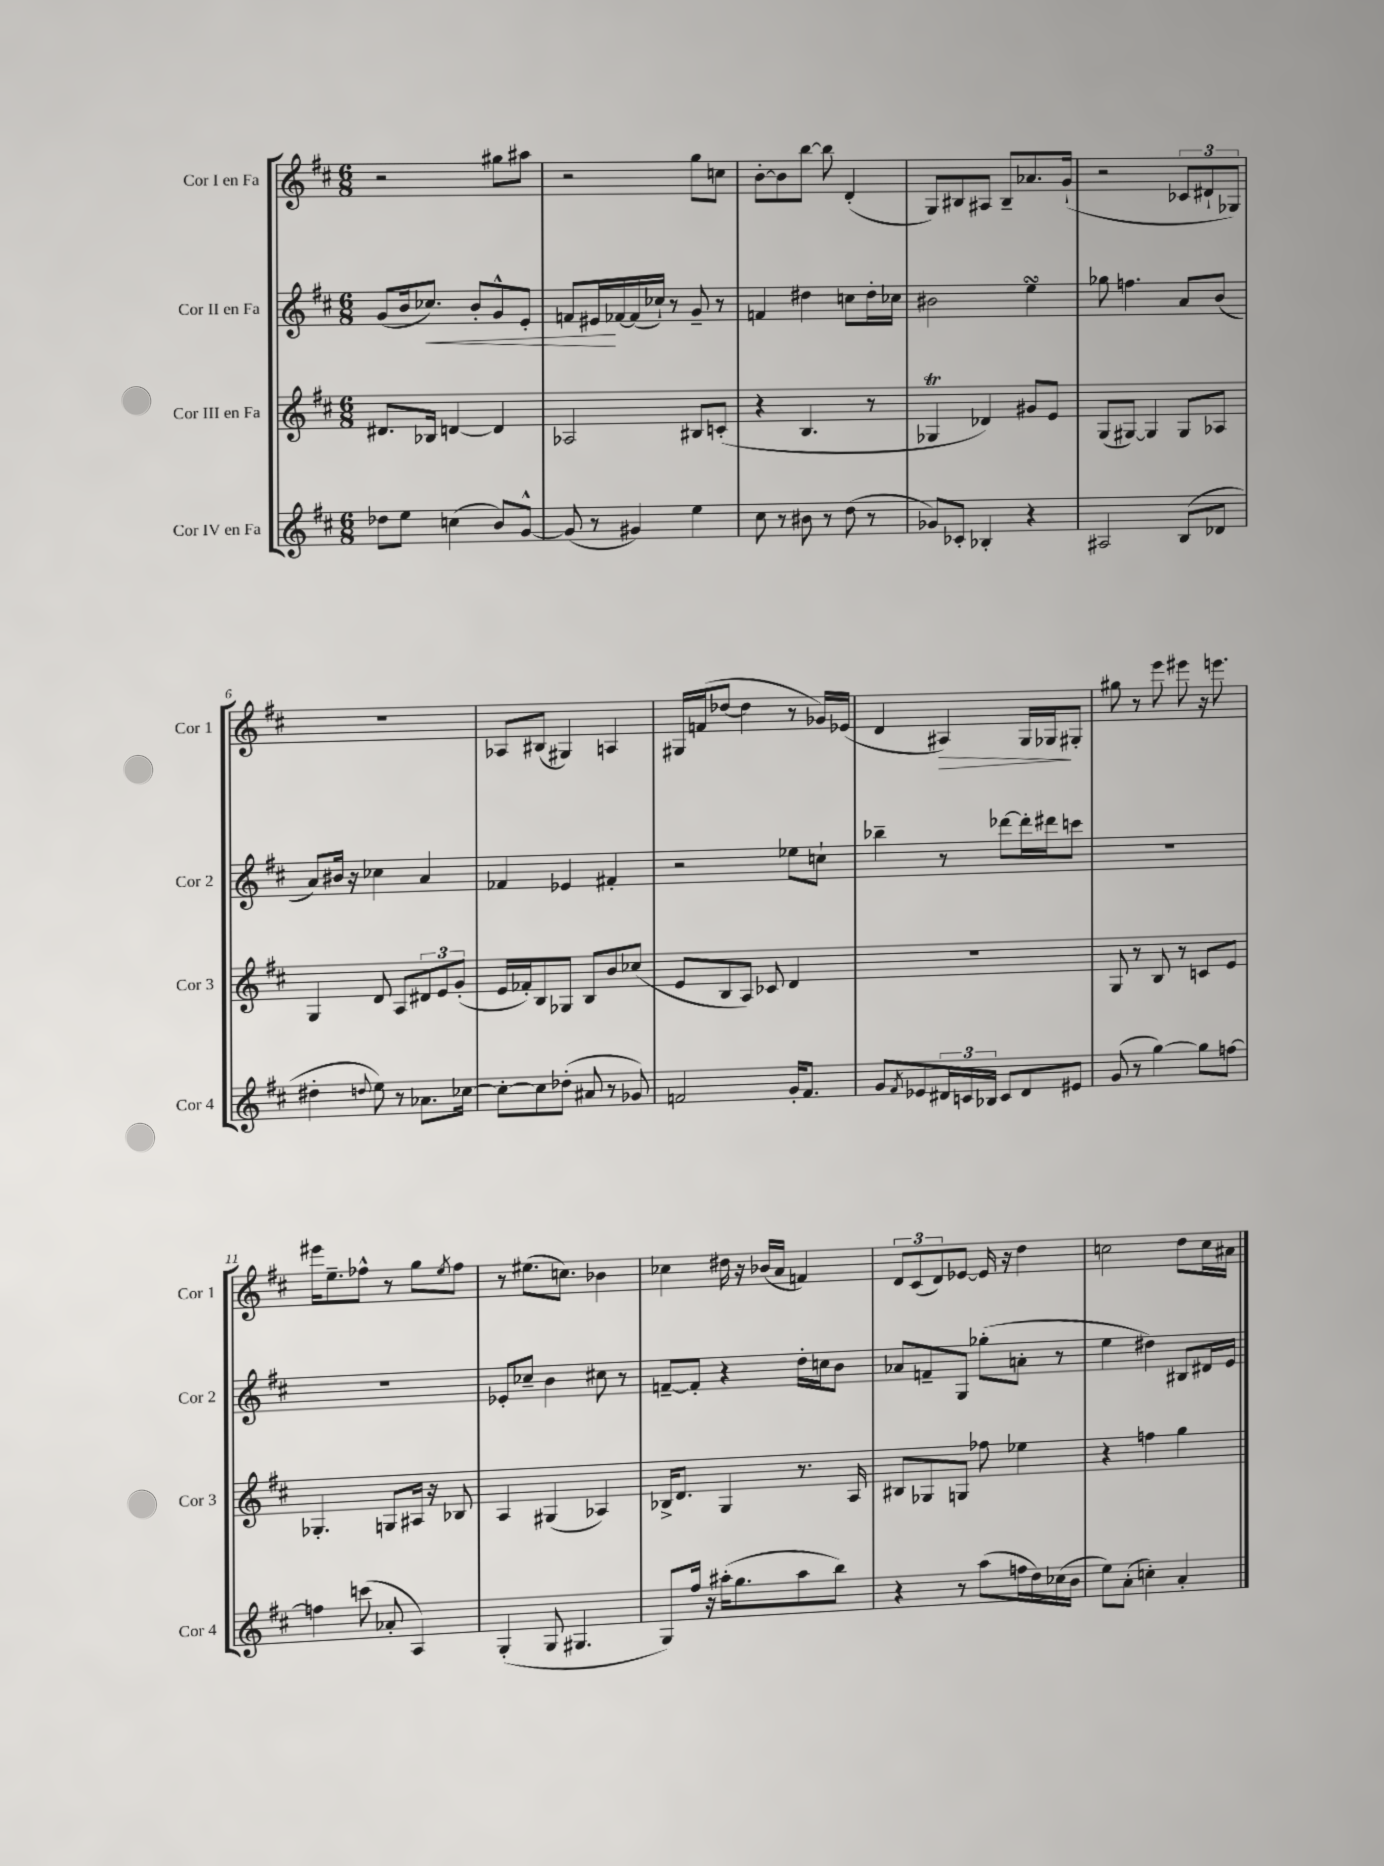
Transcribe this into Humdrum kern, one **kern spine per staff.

**kern	**kern	**kern	**dynam	**kern	**dynam
*part4	*part3	*part2	*part2	*part1	*part1
*staff4	*staff3	*staff2	*staff2	*staff1	*staff1
*I"Cor IV en Fa	*I"Cor III en Fa	*I"Cor II en Fa	*	*I"Cor I en Fa	*
*I'Cor 4	*I'Cor 3	*I'Cor 2	*	*I'Cor 1	*
*clefG2	*clefG2	*clefG2	*	*clefG2	*
*k[f#c#]	*k[f#c#]	*k[f#c#]	*	*k[f#c#]	*
*M6/8	*M6/8	*M6/8	*	*M6/8	*
=1	=1	=1	=1	=1	=1
8dd-X\L	8.d#X/L	(8g/L	.	2r	.
8ee\J	.	16b/k	.	.	.
!	!	!	!LO:HP:b	!	!
.	16B-X/Jk	8.cc-X/J)	<	.	.
(4ccn\	[4dn/	.	.	.	.
.	.	8b'/L	.	.	.
8b/L)	4d/]	8g^^/	.	8gg#X\L	.
[8g^^/J	.	8e'/J	.	8aa#X\J	.
=2	=2	=2	=2	=2	=2
(8g/]	2A-X/	8fn/L	.	2r	.
8r	.	16e#X/L	.	.	.
.	.	[16f-X/	[	.	.
4g#X/)	.	(16f-/]	.	.	.
.	.	16cc-X`/JJ)	.	.	.
.	.	8r	.	.	.
4ee\	8B#X/L	8g~/	.	8gg\L	.
.	(8cn'/J	8r	.	8ccn\J	.
=3	=3	=3	=3	=3	=3
8cc#\	4r	4fn/	.	[8b'\L	.
8r	.	.	.	8b\]	.
8b#X\	4.B/	4dd#X\	.	[8bb\J	.
8r	.	.	.	8bb\]	.
(8dd\	.	8ccn\L	.	(4d'/	.
8r	8r	16dd#'\L	.	.	.
.	.	16cc-X\JJ	.	.	.
=4	=4	=4	=4	=4	=4
8g-X/L)	4G-XT/	2b#X\	.	8G/L)	.
8c-X'/J	.	.	.	8B#X/	.
4B-X'/	4d-X/)	.	.	8A#X/J	.
.	.	.	.	8B#~/L	.
4r	8g#X/L	4eesSSS\	.	8.a-X/	.
.	8e/J	.	.	.	.
.	.	.	.	(16g`/Jk	.
=5	=5	=5	=5	=5	=5
2A#X/	(8G/L	8gg-X\	.	2r	.
.	[8G#X/J)	4.ffn\	.	.	.
.	4G#/]	.	.	.	.
(8B/L	8G#/L	8a/L	.	12c-X/L	.
.	.	.	.	12d#X`/	.
8d-X/J	8A-X/J	(8b/J	.	.	.
.	.	.	.	12G-X/J)	.
!!LO:LB:g=z
=6	=6	=6	=6	=6	=6
4dd#X'\	4G/	8a/L)	.	2.r	.
.	.	16b#X/Jk	.	.	.
.	.	16r	.	.	.
8qqddn/	.	.	.	.	.
8ee\)	8d/	4cc-X\	.	.	.
8r	8A/L	.	.	.	.
8.a-X\L	12d#X/	4a/	.	.	.
.	12e/	.	.	.	.
.	(12g'/J	.	.	.	.
[16cc-X\Jk	.	.	.	.	.
=7	=7	=7	=7	=7	=7
8cc-'\L_	16e/LL	4f-X/	.	8A-X/L	.
.	16f-X'/J)	.	.	.	.
8cc-\]	8B/	.	.	(8B#X/J	.
(8dd-X'\J	8G-X/J	4e-X/	.	4G#X/)	.
8a#X/	8B/L	.	.	.	.
8r	8b/	4f#X'/	.	4An/	.
8g-X/)	(8cc-X/J	.	.	.	.
=8	=8	=8	=8	=8	=8
2fn/	8e/L	2r	.	16G#X/LL	.
.	.	.	.	(16fn/J	.
.	8B/	.	.	[8dd-X/J	.
.	8A/J)	.	.	4dd-\]	.
.	8c-X/	.	.	.	.
16g'/KL	4d/	8ee-X\L	.	8r	.
8.f/J	.	.	.	.	.
.	.	8ccn`\J	.	16g-X/LL)	.
.	.	.	.	(16e-X/JJ	.
=9	=9	=9	=9	=9	=9
8g/L	2.r	4bb-X~\	.	4d/	.
8qf#/	.	.	.	.	.
8e-X/	.	.	.	.	.
!	!	!	!	!	!LO:HP:b
24d#X/L	.	8r	.	4A#X/)	>
24cn/	.	.	.	.	.
24B-X/JJ	.	.	.	.	.
8c/L	.	[8ddd-X\L	.	.	.
8d#/	.	16ddd-'\L]	.	16G/LL	.
.	.	16ddd#X\J	.	16G-X/J	.
8e#X/J	.	8cccn\J	.	8G#X'/J	]
=10	=10	=10	=10	=10	=10
(8g/	8G/	2.r	.	8gg#X\	.
8r	8r	.	.	8r	.
[4gg\)	8B/	.	.	8eee\	.
.	8r	.	.	8eee#X\	.
8gg\L]	8cn/L	.	.	16r	.
.	.	.	.	8.eeen\	.
[8ffn\J	8e/J	.	.	.	.
!!LO:LB:g=z
=11	=11	=11	=11	=11	=11
4ffn\]	4.G-X'/	2.r	.	16eee#X\KL	.
.	.	.	.	8.ee~\	.
(8cccn\	.	.	.	8ff-X^^\J	.
8a-X'/	8Gn/L	.	.	8r	.
4A/)	16A#X/Jk	.	.	8gg\L	.
.	16r	.	.	.	.
.	.	.	.	8qee/	.
.	8B-X/	.	.	8ff-\J	.
=12	=12	=12	=12	=12	=12
(4G'/	4A/	8e-X'/L	.	8r	.
.	.	8cc-X~/J	.	(8.ee#X\L	.
8G/	(4G#X/	4b\	.	.	.
.	.	.	.	8.ccn\J)	.
4.G#X/	.	.	.	.	.
.	4A-X/)	8cc#X\	.	4b-X\	.
.	.	8r	.	.	.
=13	=13	=13	=13	=13	=13
8G/L)	16B-X^/KL	[8fn~/L	.	4cc-X\	.
.	8.d/J	.	.	.	.
16ff#/Jk	.	8f'/J]	.	.	.
16r	.	.	.	.	.
(16aa#X'\KL	4G/	4r	.	16dd#X\	.
8.gg\	.	.	.	16r	.
.	.	.	.	(16b-X/LL	.
.	.	.	.	16a/JJ	.
8aa#\	8.r	16dd'\LL	.	4fn/)	.
.	.	16ccn\J	.	.	.
8bb\J)	.	8b\J	.	.	.
.	16A/	.	.	.	.
=14	=14	=14	=14	=14	=14
4r	8B#X/L	8a-X/L	.	12d/L	.
.	.	.	.	(12c#/	.
.	8G-X/	8fn~/	.	.	.
.	.	.	.	12d/)	.
8r	8Gn/J	8G/J	.	[8e-X/J	.
(8aa\L	8ff-X\	(8gg-X'\L	.	16e-/]	.
.	.	.	.	16r	.
16ffn\L	4ee-X\	8an'\J	.	4dd\	.
16dd\)	.	.	.	.	.
(16cc-X\	.	8r	.	.	.
16b\JJ	.	.	.	.	.
=15	=15	=15	=15	=15	=15
8ee\L)	4r	4ee\	.	2ccn\	.
(8a'\J	.	.	.	.	.
4ccn'\)	4ffn\	4dd#X\)	.	.	.
4a'/	4gg\	8B#X/L	.	8dd\L	.
.	.	16d#X/L	.	16cc\L	.
.	.	16e/JJ	.	16a#X\JJ	.
==	==	==	==	==	==
*-	*-	*-	*-	*-	*-
